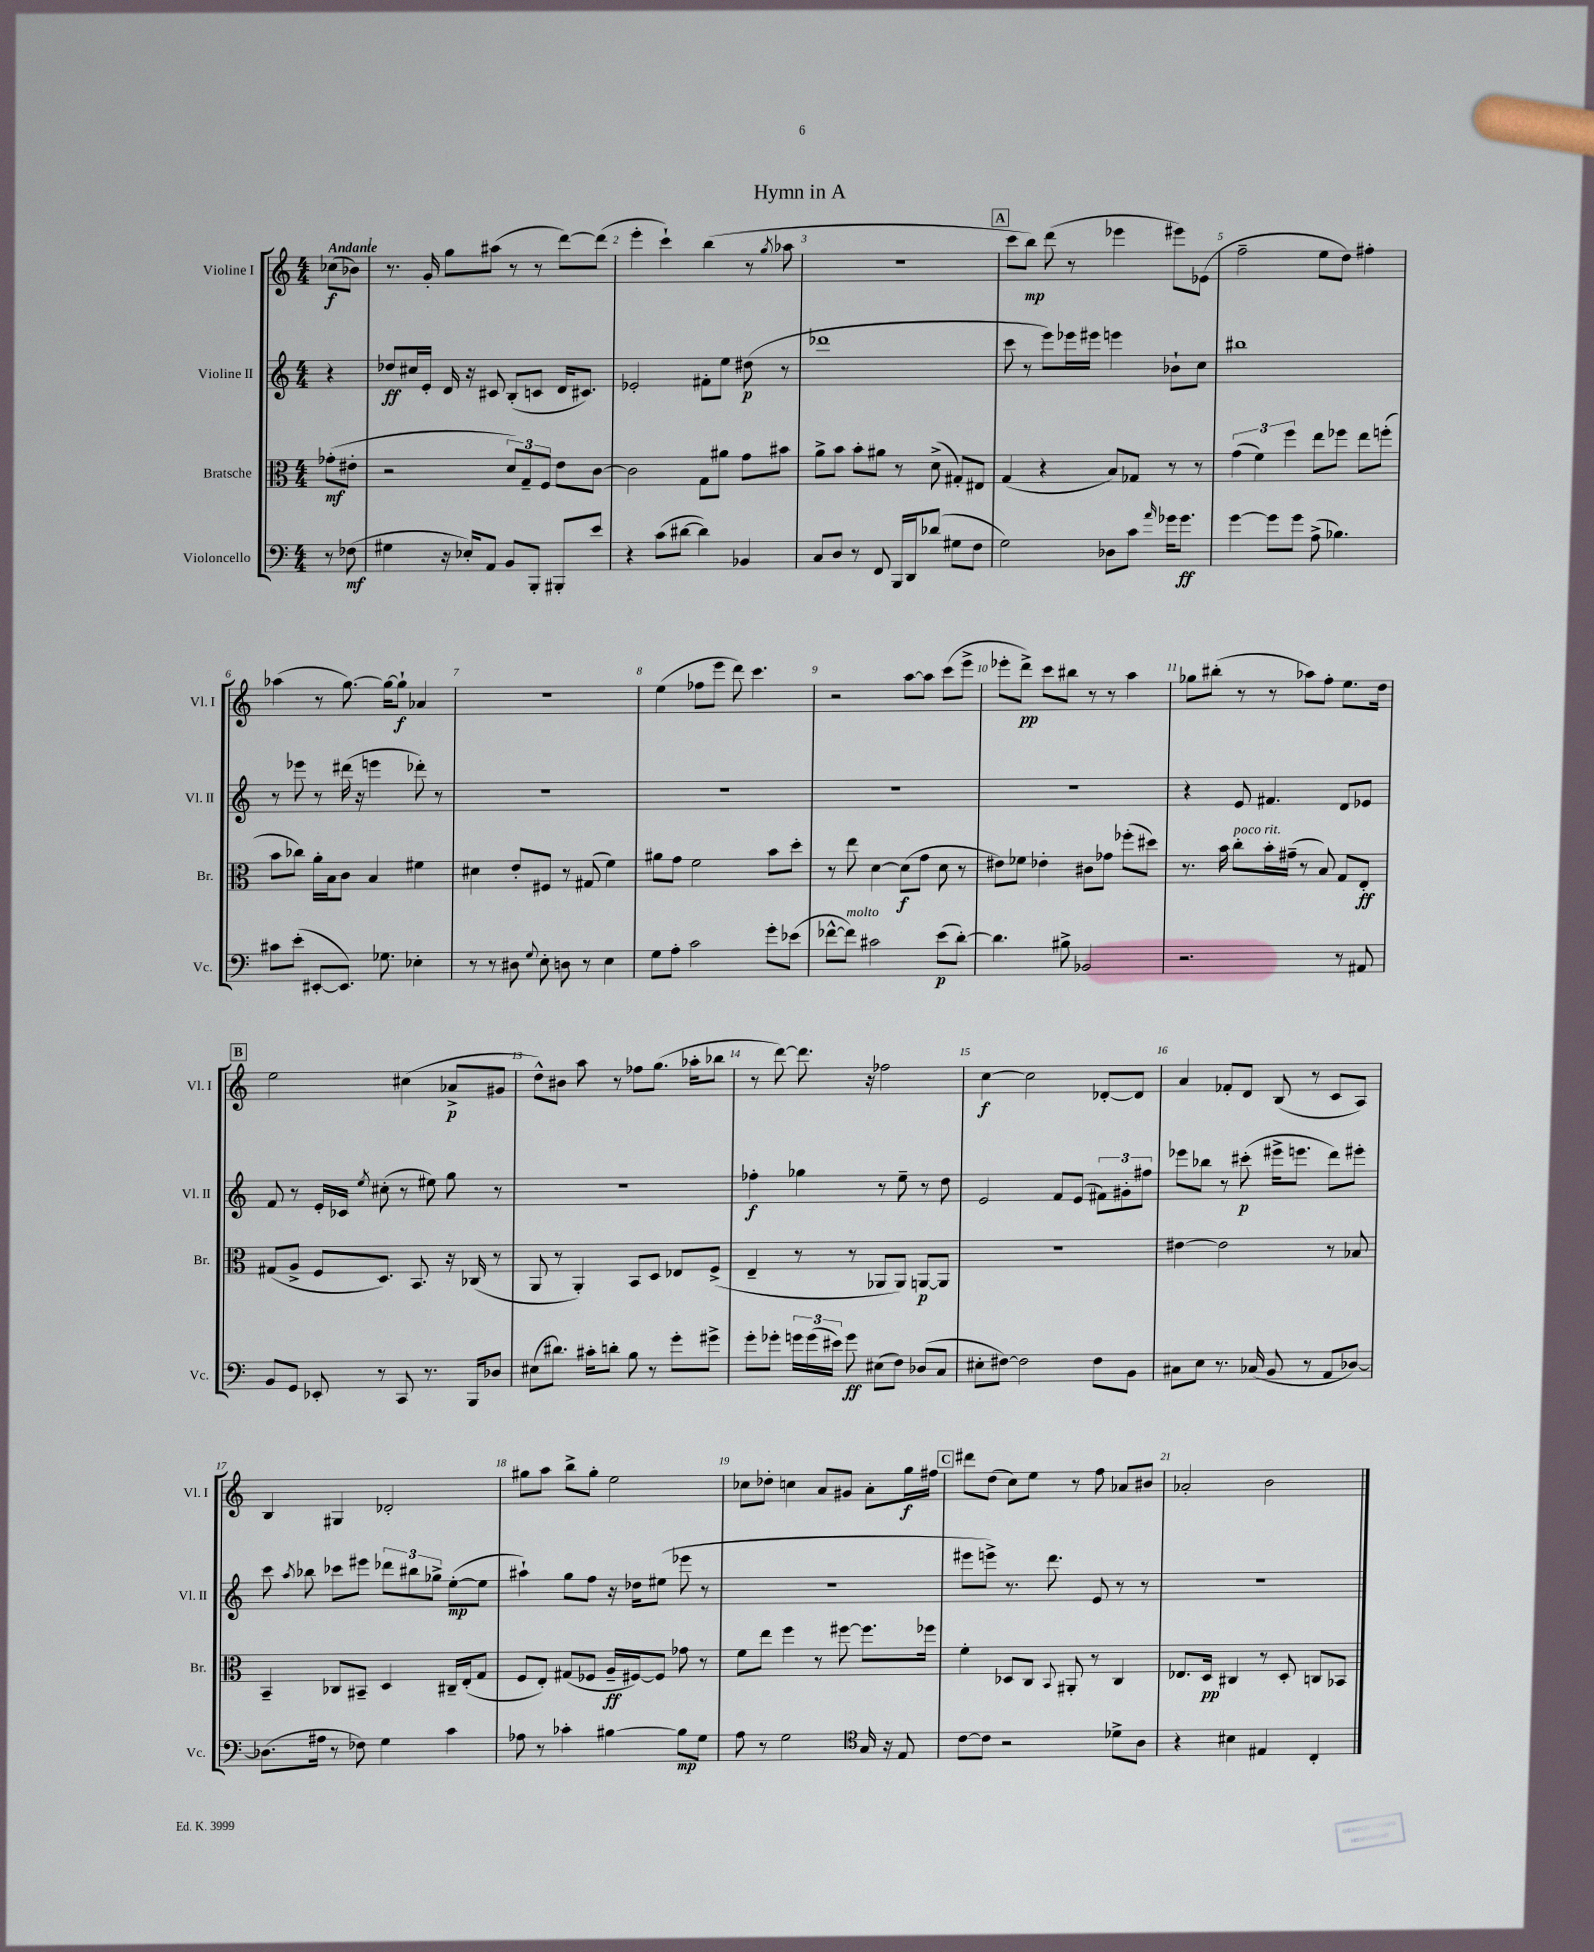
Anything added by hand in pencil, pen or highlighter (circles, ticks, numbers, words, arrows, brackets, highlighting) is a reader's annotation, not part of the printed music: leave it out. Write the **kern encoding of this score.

**kern	**kern	**kern	**kern
*staff4	*staff3	*staff2	*staff1
*clefF4	*clefC3	*clefG2	*clefG2
*k[]	*k[]	*k[]	*k[]
*M4/4	*M4/4	*M4/4	*M4/4
8r	(8g-'	4r	(8cc-
(8F-	8e#'	.	8b-)
=	=	=	=
4G#	2r	8dd-	8.r
.	.	16cc#	.
.	.	16e'	16g'
16r	.	16d	8gg
16E-')	.	16r	.
8AA	.	8c#	(8aa#
8BB	12d)	(8B'	8r
.	12G~	.	.
8BBB'	.	8c	8r
.	12F	.	.
8BBB#'	8e	16d	[8ddd)
.	.	8.c#)	.
8e	[8c	.	(8ddd]
=	=	=	=
4r	2c]	2e-'	4eee'
(8c	.	.	4ccc`)
[8d#	.	.	.
4d#])	8G	8f#'	(4bb
.	8a#	8ee	.
4BB-	8g	(8dd#	8r
.	.	.	8qgg
.	8b#	8r	8aa-
=	=	=	=
8C	8a^	1ddd-	1r
8D	8b	.	.
8r	8b'	.	.
8FF	8a#	.	.
16BBB	8r	.	.
16DD	.	.	.
(8d-	(8d^	.	.
8G#	8G#')	.	.
8F	8E#	.	.
=	=	=	=
2G)	(4G	8ccc	8ccc
.	.	8r	8bb)
.	4r	8eee)	(8ddd
.	.	16eee-	8r
.	.	16eee#	.
8D-	8B)	4eee	4eee-
8c	8G-	.	.
16qqa	.	.	.
16g-	8r	8b-`	8eee#)
8.g-	.	.	.
.	8r	8cc	(8e-
=	=	=	=
[4g	(6g	1bb#	2ff~
.	6f)	.	.
8g]	.	.	.
.	6ff	.	.
8g	.	.	.
(8A^	8ee	.	8ee
4.B-)	8ff-	.	8dd)
.	8ee	.	4ff#'
.	(8ff'	.	.
=	=	=	=
8c#	8b	8r	(4aa-
(8e'	8cc-)	8eee-	.
[8EE#'	16a'	8r	8r
.	16B	.	.
8.EE#])	8c	(16ddd#	[8.gg)
.	.	16r	.
.	4B	4eee	.
8.G-	.	.	16gg_
.	.	.	8gg`]
4E-'	4f#	8ddd-')	4a-
.	.	8r	.
=	=	=	=
8r	4d#	1r	1r
8r	.	.	.
8D#	8e'	.	.
8qqG	.	.	.
8E'	8F#	.	.
8D	8r	.	.
8r	(8G#	.	.
4E	4f)	.	.
=	=	=	=
8G	8a#	1r	(4ee
8A'	8g	.	.
2c	2f	.	8ff-
.	.	.	8eee
.	.	.	8ddd)
.	.	.	4.ccc
8g'	8b	.	.
(8e-	8dd'	.	.
=	=	=	=
[8f-^^	8r	1r	2r
8f-])	8ee	.	.
2c#	[4d	.	.
.	(8d]	.	[8aa
.	8g	.	8aa]
(8e	8d	.	(8ccc
[8d')	8r	.	8eee^
=	=	=	=
4.d]	8e#)	1r	8eee-'
.	8f-	.	8ddd^)
.	4e-'	.	8ccc
8B#^	.	.	8bb#
2BB-	8c#	.	8r
.	8g-	.	8r
.	(8ff-'	.	4aa
.	8dd#)	.	.
=	=	=	=
2.r	8.r	4r	8gg-
.	.	.	(8bb#'
.	16b	.	.
.	8cc'	8e	8r
.	16b'	4.f#	8r
.	(16g#~	.	.
.	8r	.	8aa-)
.	8B)	.	8ff'
8r	8G	8d	8.ee
8AA#	8E'	8e-	.
.	.	.	16dd
=	=	=	=
8BB	(8G#	8f	2ee
8GG	8A^	8r	.
8EE-'	8F	16e'	.
.	.	16c-	.
.	.	8qee	.
8r	8.D)	(8cc#'	.
8CC	.	8r	(4cc#
.	8.BB	.	.
8.r	.	8ee#)	.
.	16r	8gg	8a-^
16BBB	(16C-	.	.
8D-	8r	8r	8g#
=	=	=	=
(8E#	8AA	1r	8dd^^)
8.d#)	8r	.	8b#
.	4AA')	.	8aa
16c#'	.	.	.
8d'	.	.	8r
8B	8BB	.	8ff-
8r	8D	.	(8.gg
8g'	8E-	.	.
.	.	.	16aa-'
8g#^	(8F^	.	8bb-
=	=	=	=
8g'	4E~	4ff-'	8r
8g-'	.	.	[8ddd)
24g	8r	4gg-	8.ddd]
(24g	.	.	.
24e#)	.	.	.
8g	8r	.	.
.	.	.	16r
(8E#	8AA-	8r	2ff-
8F)	8AA-)	8ee~	.
(8D-	[8AA	8r	.
8C	8AA]	8dd	.
=	=	=	=
8E#'	1r	2e	[4cc
[8F#)	.	.	.
2F#]	.	.	2cc]
.	.	8f	.
.	.	(8e	.
8F#	.	12f#)	[8d-'
.	.	12g#'	.
8BB	.	.	8d-]
.	.	12ff#	.
=	=	=	=
8C#	[4e#	8eee-	4a
8E	.	8bb-	.
8.r	2e#]	8r	8f-'
.	.	(8ccc#'	8d
(16C-	.	.	.
8BB	.	16eee#^	(8B
.	.	8.eee	.
8r	.	.	8r
8AA	8r	8ddd)	8c
[8D-)	8B-	8eee#'	8A)
=	=	=	=
(8.D-]	4BB~	8ccc	4B
.	.	8qaa	.
.	.	8bb-	.
16A#	.	.	.
8r	8C-	8ccc-	4G#
8F-)	8BB#~	8eee#	.
4G	4D	12ddd-	2d-'
.	.	12bb#	.
.	.	12gg-^	.
4c	16C#~	([8ee'	.
.	(16E'	.	.
.	8G	8ee]	.
=	=	=	=
8A-	8F	4aa#`)	8gg#
8r	8E')	.	8aa
4c-'	(8G#	8gg	8bb^
.	8F-	8ff	8gg#'
[4B#	16A~	16r	2ee
.	[16F#)	16dd-	.
.	8F#]	(8ee#	.
8B#]	8g-	8eee-	.
8G	8r	8r	.
=	=	=	=
8A	8f	1r	8cc-
8r	8ee	.	8dd-'
2G	4ff	.	4cc
.	8r	.	8a
.	[8ff#	.	8g#
*clefC4	*	*	*
16G	8.ff#]	.	8a'
16r	.	.	.
8E	.	.	16gg
.	16ff-	.	16ff#
=	=	=	=
[8c	4f'	8eee#	8ddd#
8c]	.	8eee^)	(8dd
2r	8D-	8.r	8cc)
.	8C	.	8ee
.	.	8.ddd	.
.	8qqBB	.	.
.	8AA#'	.	8r
.	8r	8e	8ff
8d-^	4C	8r	8a-
8A	.	8r	8b#
=	=	=	=
4r	8.E-	1r	2a-'
.	16D	.	.
4B#	4C#	.	.
4E#	8r	.	2b
.	8D'	.	.
4C'	8C	.	.
.	8BB-	.	.
==	==	==	==
*-	*-	*-	*-
